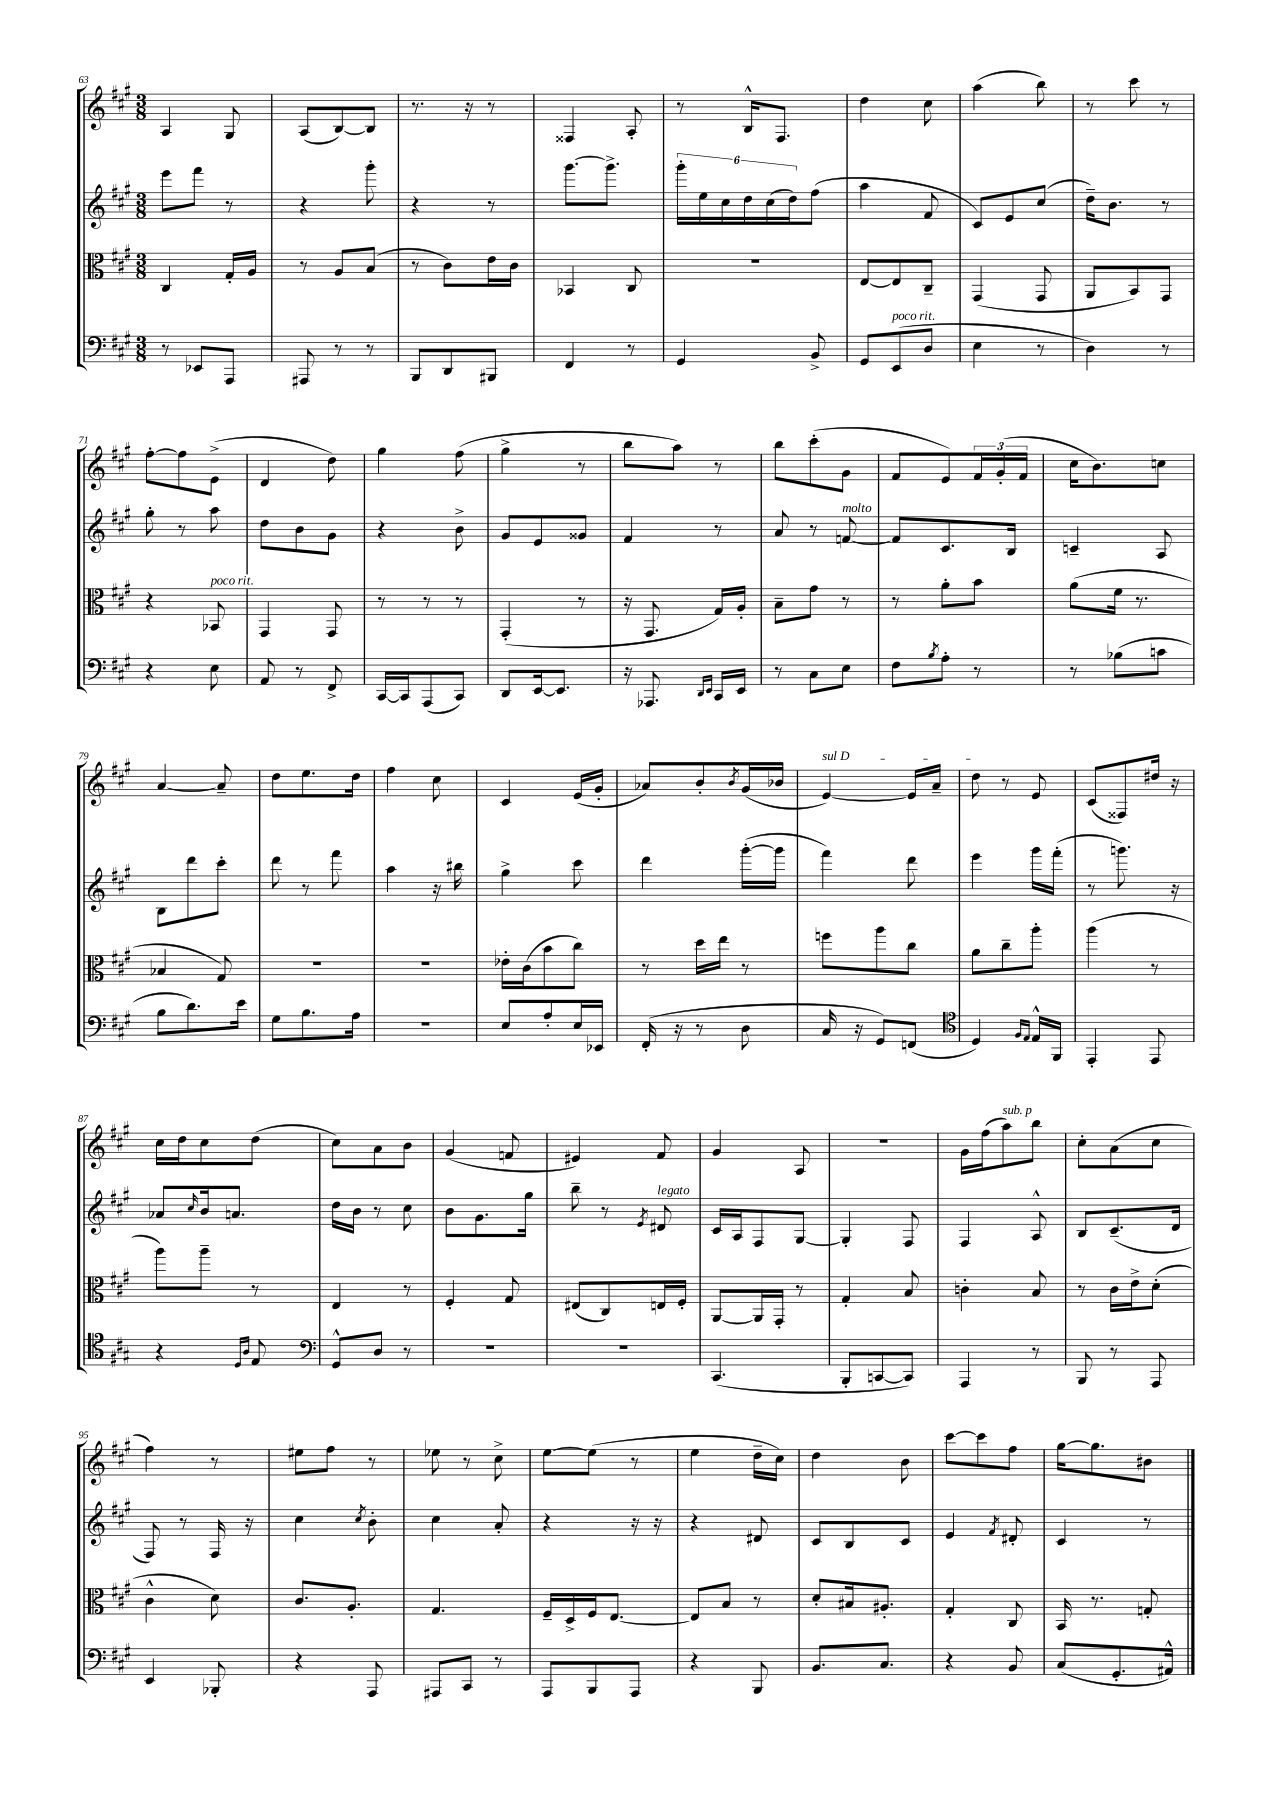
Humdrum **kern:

**kern	**kern	**kern	**kern
*staff4	*staff3	*staff2	*staff1
*clefF4	*clefC3	*clefG2	*clefG2
*k[f#c#g#]	*k[f#c#g#]	*k[f#c#g#]	*k[f#c#g#]
*M3/8	*M3/8	*M3/8	*M3/8
8r	4C#/	8eee\L	4A/
8EE-/L	.	8fff#\J	.
8AAA/J	16G#'/LL	8r	8G#/
.	16A/JJ	.	.
=	=	=	=
8AAA#/	8r	4r	(8A/L
8r	8A/L	.	[8B/)
8r	(8B/J	8ggg#'\	8B/]J
=	=	=	=
8BBB/L	8r	4r	8.r
8DD/	8c#\L)	.	.
.	.	.	16r
8BBB#/J	16e\L	8r	8r
.	16c#\JJ	.	.
=	=	=	=
4FF#/	4BB-/	[8.ggg#\L	4F##/
.	.	8.ggg#^\]J	.
8r	8C#/	.	8A'/
=	=	=	=
4GG#/	4.r	24ggg#'\LL	8r
.	.	24ee\	.
.	.	24cc#\	.
.	.	24dd\	16B^^/LK
.	.	(24cc#\	.
.	.	.	8.F#/J
.	.	24dd\J)	.
8BB^/	.	(8ff#\J	.
=	=	=	=
8GG#/L	[8E/L	4aa\	4dd\
(8EE/	8E/]	.	.
8D/J	8C#~/J	8f#/	8cc#\
=	=	=	=
4E\	(4GG#/	8c#/L)	(4aa\
.	.	8e/	.
8r	8GG#/	(8cc#/J	8bb\)
=	=	=	=
4D\)	8AA/L	16dd~\LK)	8r
.	.	8.b\J	.
.	8BB/)	.	8ccc#\
8r	8GG#/J	8r	8r
=	=	=	=
4r	4r	8gg#'\	[8ff#'\L
.	.	8r	8ff#\]
8E\	8BB-/	8aa\	(8e^\J
=	=	=	=
8AA/	4GG#/	8dd\L	4d/
8r	.	8b\	.
8FF#^/	8GG#/	8g#\J	8dd\)
=	=	=	=
[16CC#/LL	8r	4r	4gg#\
16CC#/]J	.	.	.
(8AAA/	8r	.	.
8CC#/J)	8r	8b^\	(8ff#\
=	=	=	=
8DD/L	(4GG#'/	8g#/L	4gg#^\
[16EE/k	.	8e/	.
8.EE/]J	.	.	.
.	8r	8g##/J	8r
=	=	=	=
16r	16r	4f#/	8bb\L
8.AAA-/	8.GG#/	.	.
.	.	.	8aa\J)
16qqDD/LL	.	.	.
16qqEE/JJ	.	.	.
16CC#/LL	16G#/LL)	8r	8r
16EE/JJ	16A'/JJ	.	.
=	=	=	=
8r	8B~\L	8a/	8bb\L
8C#\L	8g#\J	8r	(8ccc#'\
8E\J	8r	[8f/	8g#\J
=	=	=	=
8F#\L	8r	8f/]L	8f#/L
8qB/	.	.	.
8A'\J	8a'\L	8.c#/	8e/)
8r	8b\J	.	24f#/L
.	.	.	(24g#'/
.	.	16B/Jk	.
.	.	.	24f#/JJ
=	=	=	=
8r	(8a\L	4c~/	16cc#\LK
.	.	.	8.b\)
(8B-\L	16f#\Jk	.	.
.	8.r	.	.
8c\J	.	8A/	8cc\J
=	=	=	=
8B\L	4B-/	8B\L	[4a/
8.d\)	.	8ddd\	.
.	8G#/)	8ccc#'\J	8a~/]
16e\Jk	.	.	.
=	=	=	=
8G#\L	4.r	8ddd\	8dd\L
8.B\	.	8r	8.ee\
.	.	8fff#\	.
16A\Jk	.	.	16dd\Jk
=	=	=	=
4.r	4.r	4aa\	4ff#\
.	.	16r	8cc#\
.	.	16bb#\	.
=	=	=	=
8E/L	16e-'\LL	4gg#^\	4c#/
.	(16c#\J	.	.
8A'/	8b\	.	.
16E/L	8cc#\J)	8ccc#\	(16e/LL
16EE-/JJ	.	.	16g#'/JJ
=	=	=	=
(16FF#'/	8r	4ddd\	8a-/L)
16r	.	.	.
8r	16dd\LL	.	8b'/
.	16ee\JJ	.	.
.	.	.	8qb/
8D\	8r	([16ggg#'\LL	(16g#/L
.	.	16ggg#\]JJ	16b-/JJ
=	=	=	=
16C#/	8ff\L	4fff#\)	[4e/)
16r	.	.	.
8GG#/L)	8aa\	.	.
(8FF/J	8cc#\J	8ddd\	16e/]LL
.	.	.	16a~/JJ
=	=	=	=
*clefC4	*	*	*
4D/)	8a\L	4eee\	8dd\
.	8cc#~\	.	8r
16qqF#/LL	.	.	.
16qqE/JJ	.	.	.
16E^^/LL	8aa'\J	16ggg#\LL	8e/
16FF#/JJ	.	(16fff#'\JJ	.
=	=	=	=
4EE'/	(4aa\	8r	(8c#/L
.	.	8.ggg\)	8F##/)
8EE/	8r	.	16dd#/Jk
.	.	16r	16r
=	=	=	=
4r	8aa\L)	8a-/L	16cc#\LL
.	.	.	16dd\J
.	.	16qqcc#/	.
.	8aa~\J	16b/k	8cc#\
.	.	8.a/J	.
16qqD/LL	.	.	.
16qqA/JJ	.	.	.
8E/	8r	.	(8dd\J
=	=	=	=
*clefF4	*	*	*
8GG#^^/L	4E/	16dd\LL	8cc#\L)
.	.	16b\JJ	.
8D/J	.	8r	8a\
8r	8r	8cc#\	8b\J
=	=	=	=
4.r	4F#'/	8b\L	(4g#/
.	.	8.g#\	.
.	8G#/	.	8f/
.	.	16gg#\Jk	.
=	=	=	=
4.r	(8E#/L	8bb~\	4e#/)
.	8C#/)	8r	.
.	.	8qe/	.
.	16E/L	8d#/	8f#/
.	16F#'/JJ	.	.
=	=	=	=
(4.CC#/	[8AA/L	16c#/LL	4g#/
.	.	16A/J	.
.	16AA/]L	8F#/	.
.	16GG#'/JJ	.	.
.	8r	[8G#/J	8A/
=	=	=	=
8BBB'/L	4G#'/	4G#'/]	4.r
[8CC/	.	.	.
8CC/]J)	8B/	8F#/	.
=	=	=	=
4AAA/	4c'\	4F#/	16g#\LL
.	.	.	(16ff#\J
.	.	.	8aa\)
8r	8B/	8A^^/	8bb\J
=	=	=	=
8BBB/	8r	8B/L	8cc#'\L
8r	16c#\LL	(8.c#~/	(8a\
.	16e^\J	.	.
8AAA/	(8d'\J	.	8cc#\J
.	.	16d/Jk	.
=	=	=	=
4EE/	4c#^^\	8F#/)	4ff#\)
.	.	8r	.
8BBB-'/	8d\)	16F#/	8r
.	.	16r	.
=	=	=	=
4r	8.c#/L	4cc#\	8ee#\L
.	.	.	8ff#\J
.	8.A'/J	.	.
.	.	8qcc#/	.
8AAA/	.	8b'\	8r
=	=	=	=
8AAA#/L	4.G#/	4cc#\	8ee-\
8CC#/J	.	.	8r
8r	.	8a'/	8cc#^\
=	=	=	=
8AAA/L	16F#~/LL	4r	[8ee\L
.	16D^/	.	.
8BBB/	16F#/J	.	(8ee\]J
.	[8.E/J	.	.
8AAA/J	.	16r	8r
.	.	16r	.
=	=	=	=
4r	8E/]L	4r	4ee\
.	8B/J	.	.
8BBB/	8r	8d#/	16dd~\LL
.	.	.	16cc#\JJ)
=	=	=	=
8.BB/L	8d'/L	8c#/L	4dd\
.	16B#/k	8B/	.
8.C#/J	8.A#'/J	.	.
.	.	8c#/J	8b\
=	=	=	=
4r	4G#'/	4e/	[8ccc#\L
.	.	.	8ccc#\]
.	.	8qf#/	.
8BB/	8C#/	8d#'/	8ff#\J
=	=	=	=
(8C#/L	16BB/	4c#/	[16gg#\LK
.	8.r	.	8.gg#\]
8.GG#'/	.	.	.
.	8G'/	8r	8b#\J
16AA#^^/Jk)	.	.	.
==	==	==	==
*-	*-	*-	*-
